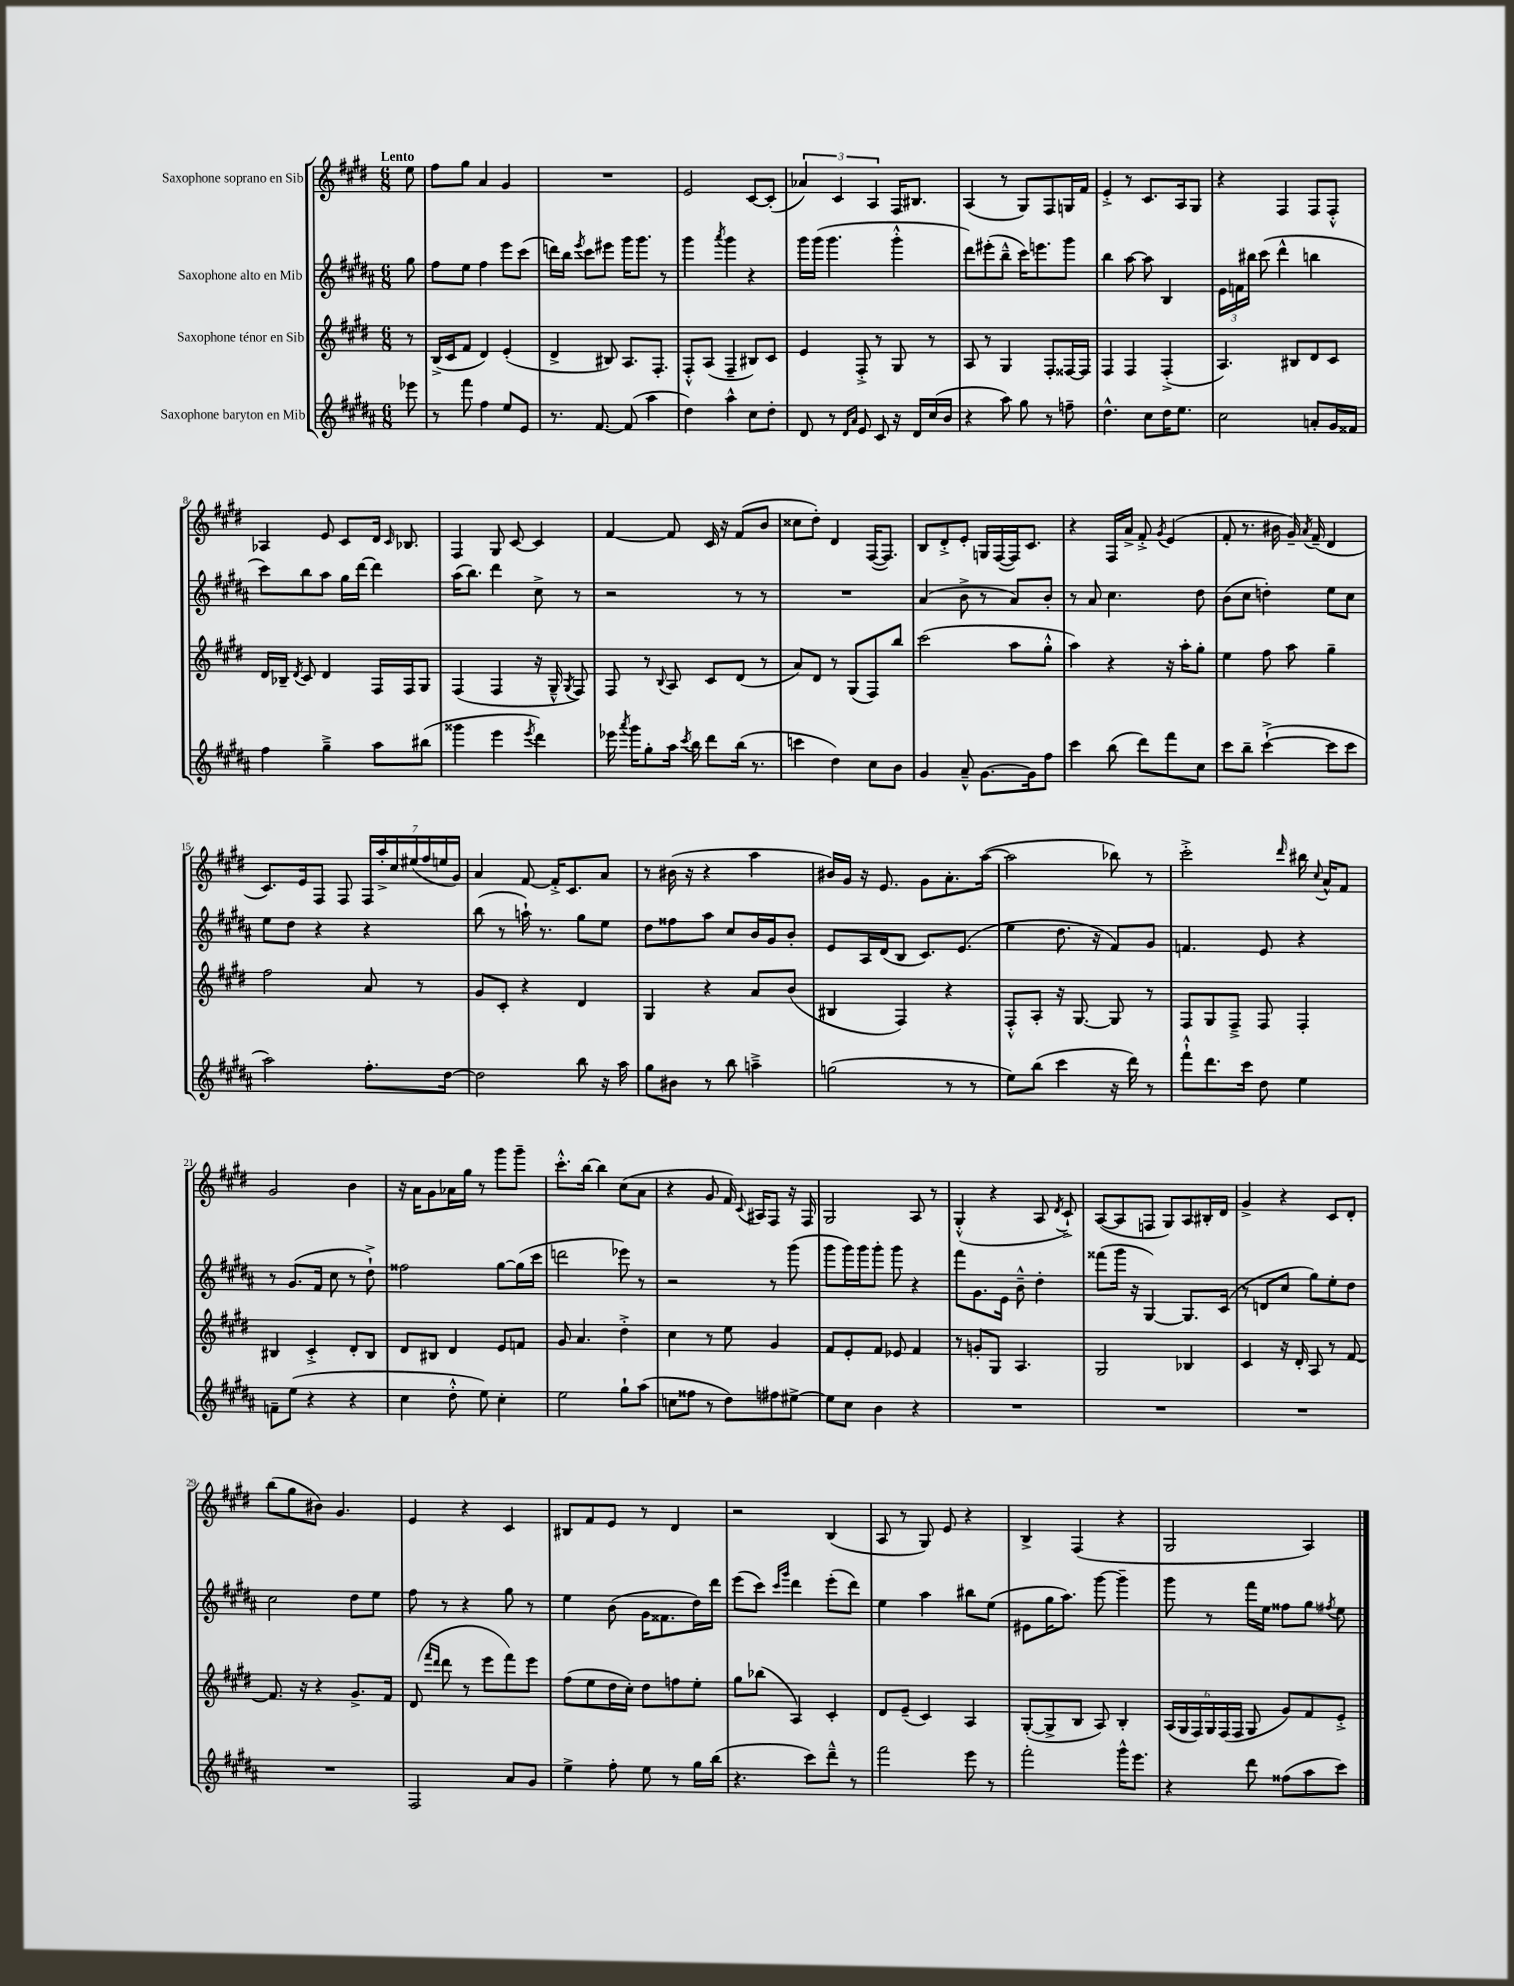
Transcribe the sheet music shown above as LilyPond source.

<<
\new StaffGroup <<
\new Staff = "s0" \with { instrumentName = "Saxophone soprano en Sib" } {
    \clef treble \key e \major \numericTimeSignature \time 6/8 \partial 8 \tempo "Lento"
    \autoBeamOff e''8 |
    fis''8[ gis''8] a'4 gis'4 |
    R2. |
    e'2 cis'8[~ cis'8]-.( |
    \tuplet 3/2 { aes'4) cis'4 a4 } fis16[ bis8.] |
    a4( r8 gis8[) fis8 g16 fis'16] |
    e'4-.-> r8 cis'8.[ a16 gis8] |
    r4 fis4 fis8[ fis8]-.-^ |
    aes4 e'8 cis'8[ dis'16] \grace { cis'16 } bes8. |
    fis4 gis8 cis'8~ cis'4 |
    fis'4~ fis'8 cis'16 r16 fis'8[( b'8] |
    cisis''8[ dis''8]-.) dis'4 fis16[~( fis8.]) |
    b8[ dis'8-.-> e'8]-. g16[ fis16~( fis16) cis'8.] |
    r4 fis16[ a'16]-> fis'8-.-> \acciaccatura { gis'8 } e'4( |
    fis'8-. r8. bis'16 gis'16--) \acciaccatura { a'8 } fis'16--( dis'4 |
    cis'8.[) e'16 fis8] fis8 \tuplet 7/4 { fis16[ a''16-.-> cis''16 eis''16( fis''16 e''16 gis'16]) } |
    a'4 fis'8~ fis'16[-.-> cis'8. a'8] |
    r8 bis'16( r16 r4 a''4 |
    bis'16[) gis'16] r16 e'8. gis'8[ a'8.-. a''16]~( |
    a''2 bes''8) r8 |
    cis'''2-.-> \grace { dis'''16 } bis''16 \appoggiatura { cis''8 } a'16[-^ fis'8] |
    gis'2 b'4 |
    r16 a'16[ gis'8 aes'16 gis''16] r8 gis'''8[ gis'''8]-- |
    cis'''8.[-.-^ b''16]~ b''4 cis''8[( a'8] |
    r4 gis'8 fis'16) \appoggiatura { cis'8 } ais16[ fis8] r16 fis16 |
    gis2 a8 r8 |
    gis4-.-^( r4 a8 \acciaccatura { dis'8 } cis'8-!->) |
    a8[~( a8 f8] gis8[) a8 bis16-. dis'16] |
    gis'4-> r4 cis'8[ dis'8]-. |
    b''8[( gis''8 bis'8]) gis'4. |
    e'4 r4 cis'4 |
    bis8[ fis'8 e'8] r8 dis'4 |
    r2 b4( |
    a8 r8 gis8) e'8 r4 |
    b4-> fis4( r4 |
    gis2 a4) \bar "|." |
}
\new Staff = "s1" \with { instrumentName = "Saxophone alto en Mib" } {
    \clef treble \key b \major \numericTimeSignature \time 6/8 \partial 8
    \autoBeamOff gis''8 |
    fis''8[ e''8] fis''4 e'''8[ cis'''8]( |
    d'''16[) b''16] \acciaccatura { e'''8 } cis'''8[ eis'''8] gis'''16[ gis'''8.] r8 |
    gis'''4 \acciaccatura { ais'''8 } gis'''4 r4 |
    gis'''16[ gis'''16]( gis'''4. gis'''4-.-^ |
    dis'''8[) eis'''8-.( b''8]---^ cis'''16[) e'''8. gis'''8] |
    b''4 ais''8~ ais''8 b4 |
    \tuplet 3/2 { e'16[ f'16 bis''16] } cis'''8( dis'''4-^ b''4 |
    cis'''8[) b''8 ais''8] gis''16[ dis'''16]~ dis'''4 |
    ais''16[( b''8.]) dis'''4 cis''8-> r8 |
    r2 r8 r8 |
    R2. |
    ais'4( b'8-> r8 ais'8[) b'8]-. |
    r8 ais'8 cis''4. dis''8 |
    b'8[( cis''8] d''4-.) e''8[ cis''8] |
    e''8[ dis''8] r4 r4 |
    b''8( r8 a''16-!) r8. gis''8[ e''8] |
    dis''8[ fisis''8 ais''8] cis''8[ b'16 gis'16 b'8]-. |
    e'8[ ais16 dis'16( b8] cis'8.[) e'8.]( |
    e''4 dis''8. r16 fis'8[) gis'8] |
    f'4. e'8 r4 |
    r8 gis'8.[( fis'16] cis''8 r8 dis''8-!->) |
    fisis''2 gis''8[~ gis''16( cis'''16] |
    d'''2 ees'''8) r8 |
    r2 r8 gis'''8( |
    gis'''8[ gis'''16) gis'''16 gis'''8]-. gis'''8 r4 |
    fis'''8[ gis'8. e'16] b'8---^ dis''4-. |
    fisis'''8[( gis'''16] r16 gis4~) gis8.[ cis'16]( |
    r8 d'8[ cis''8] gis''8[) e''8-. dis''8] |
    cis''2 dis''8[ e''8] |
    fis''8 r8 r4 gis''8 r8 |
    e''4 b'8( gis'16[ fisis'8. dis''16) dis'''16] |
    e'''8[( cis'''8]) \grace { cis'''16[ gis'''16] } dis'''4 e'''8[-.( dis'''8]) |
    e''4 ais''4 bis''8[ e''8]( |
    eis'8[ gis''16 ais''8.]) gis'''8~ gis'''4-- |
    gis'''8 r8 fis'''16[ e''16] fisis''8[ gis''8] \acciaccatura { fis''8 } e''8 \bar "|." |
}
\new Staff = "s2" \with { instrumentName = "Saxophone ténor en Sib" } {
    \clef treble \key e \major \numericTimeSignature \time 6/8 \partial 8
    \autoBeamOff r8 |
    b16[->( cis'16 fis'8] dis'4) e'4-.( |
    dis'4-> bis8) a8.[ fis8.]-. |
    fis8[-.-^ a8]( fis4-- bis8[) cis'8] |
    e'4 fis8-.-> r8 gis8 r8 |
    a8 r8 gis4 fis8[-. fisis16~ fisis16] |
    fis4 fis4 fis4-.->( |
    a4.) bis8[ dis'8 cis'8] |
    dis'16[ bes16]-- \acciaccatura { dis'8 } cis'8 dis'4 fis16[ fis16 gis8] |
    fis4( fis4 r16 gis16---^ \acciaccatura { gis8 } fis8) |
    fis8 r8 \appoggiatura { b8 } a8 cis'8[ dis'8]( r8 |
    a'8[) dis'8] r8 gis8[( fis8) b''8] |
    cis'''2( a''8[ gis''8]-.-^ |
    a''4) r4 r16 a''16[-. gis''8]-. |
    e''4 fis''8 a''8 gis''4-- |
    fis''2 a'8 r8 |
    gis'8[ cis'8]-. r4 dis'4 |
    gis4 r4 a'8[ b'8]( |
    bis4 fis4) r4 |
    fis8[-.-^ a8]-. r16 gis8.~ gis8 r8 |
    fis8[ gis8 fis8]---> fis8 fis4-. |
    bis4 cis'4-.-> dis'8[-. bis8] |
    dis'8[ bis8] dis'4 e'8[ f'8] |
    gis'8 a'4. dis''4-.-> |
    cis''4 r8 e''8 gis'4 |
    fis'8[ e'8-. fis'8] ees'8 fis'4 |
    r8 g'8[-. gis8] a4. |
    gis2 bes4 |
    cis'4 r16 dis'16-. a8 r8 fis'8~ |
    fis'8. r16 r4 gis'8.[-> fis'16] |
    dis'8( \grace { fis'''16[ dis'''16] } dis'''8 r8 e'''8[ fis'''8) e'''8] |
    fis''8[( e''8 dis''16 cis''16]-.) dis''8[ f''8 e''8]-. |
    gis''8[ bes''8]( a4) cis'4-. |
    dis'8[ e'8]--( cis'4) a4 |
    gis8[~-.( gis8-> b8] a8) b4-. |
    \tuplet 6/4 { a16[( gis16 fis16) gis16 fis16( fis16] } gis8 gis'8[) fis'8 e'8]-.-> \bar "|." |
}
\new Staff = "s3" \with { instrumentName = "Saxophone baryton en Mib" } {
    \clef treble \key b \major \numericTimeSignature \time 6/8 \partial 8
    \autoBeamOff ees'''8 |
    r8 fis'''8 fis''4 e''8[ e'8] |
    r8. fis'8.~ fis'8( ais''4 |
    dis''4) ais''4-^ cis''8[ dis''8]-. |
    dis'8 r8 \grace { dis'16[ ais'16] } e'8 cis'8 r16 dis'16[ cis''16( b'16] |
    r4 ais''8) gis''8 r8 f''8-- |
    dis''4.-^ cis''8[ dis''16 e''8.] |
    cis''2 a'8[-. gis'16 fisis'16] |
    fis''4 gis''4---> ais''8[ bis''8]( |
    gisis'''4 e'''4 \acciaccatura { e'''8 } dis'''4) |
    ees'''16 \acciaccatura { ais'''8 } gis'''16[ gis''8-. ais''16] \acciaccatura { cis'''8 } b''16 dis'''8[ b''16]( r8. |
    c'''4 dis''4) cis''8[ b'8] |
    gis'4 ais'8---^ gis'8.[~ gis'16 fis''8] |
    cis'''4 b''8( dis'''8[) fis'''8 cis''8] |
    cis'''8[ b''8]-- cis'''4~-!->( cis'''8[ cis'''8] |
    ais''2) fis''8.[-. dis''16]~ |
    dis''2 b''8 r16 ais''16 |
    gis''8[ bis'8] r8 b''8 a''4---> |
    g''2( r8 r8 |
    e''8[) b''8]( cis'''4 r16 dis'''16) r8 |
    fis'''8[-!-^ dis'''8. cis'''16] dis''8 e''4 |
    f'8[-- e''8]( r4 r4 |
    cis''4 dis''8-.-^ e''8) cis''4-. |
    e''2 gis''8[-! ais''8]( |
    c''8[ fisis''8] r8 dis''8[) fis''8 eis''8]~-> |
    eis''8[ cis''8] b'4 r4 |
    R2. |
    R2. |
    R2. |
    R2. |
    fis2 ais'8[ gis'8] |
    e''4-> fis''8-. e''8 r8 gis''16[ b''16]( |
    r4. cis'''8[) dis'''8]---^ r8 |
    fis'''2 e'''8 r8 |
    fis'''2-. gis'''16[-^ e'''8.] |
    r4 dis'''8 fisis''8[( ais''8 cis'''8]) \bar "|." |
}
>>
>>
